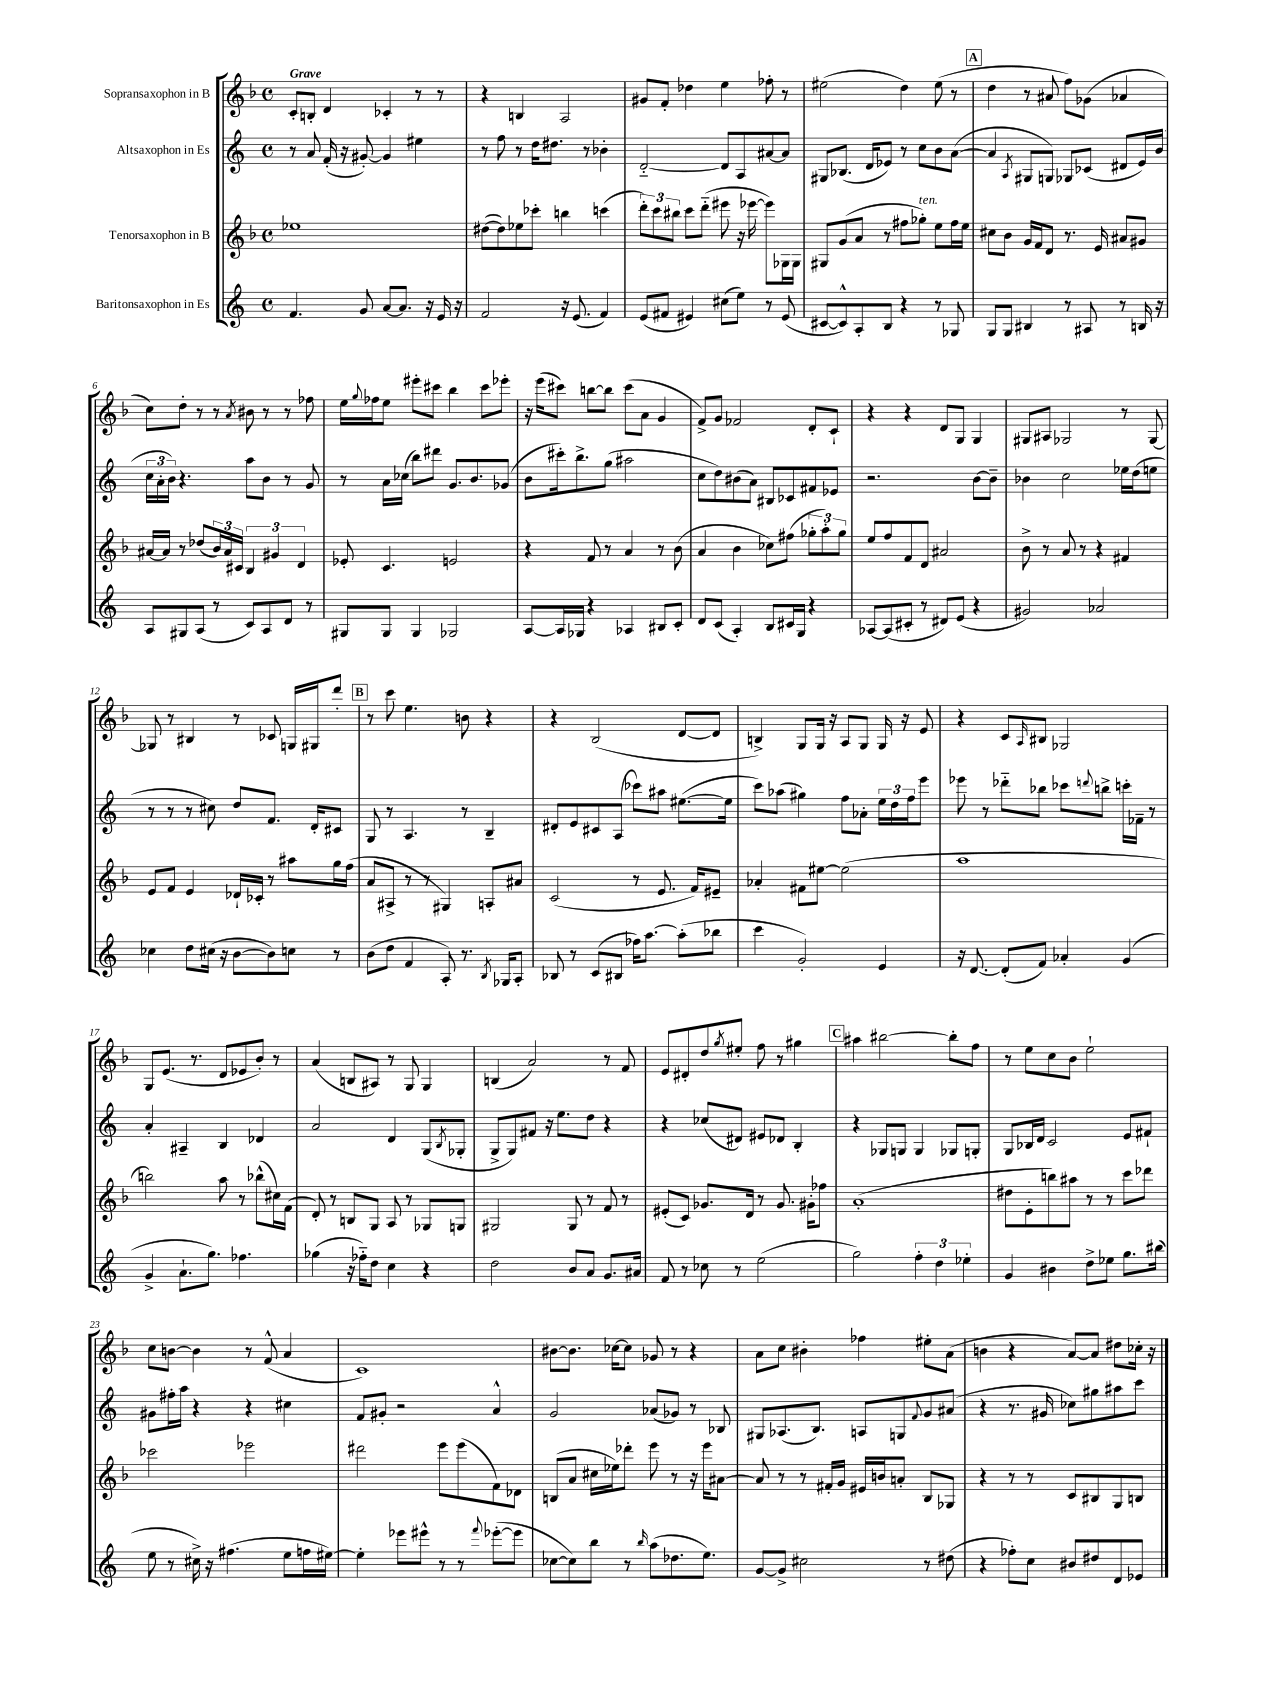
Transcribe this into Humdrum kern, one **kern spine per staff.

**kern	**kern	**kern	**kern
*part4	*part3	*part2	*part1
*staff4	*staff3	*staff2	*staff1
*I"Baritonsaxophon in Es	*I"Tenorsaxophon in B	*I"Altsaxophon in Es	*I"Sopransaxophon in B
*clefG2	*clefG2	*clefG2	*clefG2
*k[]	*k[b-]	*k[]	*k[b-]
*M4/4	*M4/4	*M4/4	*M4/4
*met(c)	*met(c)	*met(c)	*met(c)
=1	=1	=1	=1
!	!	!	!LO:TX:a:B:t=Grave
4.f/	1ee-X	8r	8c'/L
.	.	8a/	8Bn'/J
.	.	(16f'/	4d/
.	.	16r	.
8g/	.	[8g#X'/)	.
[8a/L	.	4g#/]	4c-X'/
8.a/J]	.	.	.
.	.	4ee#X\	8r
16r	.	.	.
16e/	.	.	8r
16r	.	.	.
=2	=2	=2	=2
2f/	([8dd#X\L	8r	4r
.	8dd#\])	8ff\	.
.	8ee-X\	8r	4Bn/
.	8ccc-X'\J	16dd\KL	.
.	.	8.dd#X\J	.
16r	4bbn\	.	2A/
(8.e/	.	.	.
.	.	8r	.
4f/)	(4cccn\	4b-X'\	.
=3	=3	=3	=3
(8e/L	12ddd'\L)	[2d/	8g#X/L
.	12ccc\	.	.
8f#X/J	.	.	8f'/J
.	12bb#X\J	.	.
4e#X/)	8ccc\L	.	4dd-X\
.	(8ddd\J	.	.
(8cc#X\L	8eee#X\	8d/L]	4ee\
8ee\J)	16r	8A/	.
.	[16eee-X\	.	.
8r	8eee-\L])	[8a#X/	8ff-X'\
(8e#/	16G-X\L	8a#/J]	8r
.	16G-\JJ	.	.
=4	=4	=4	=4
[8c#X/L	8G#X/L	8G#X/L	(2ee#X\
8c#^^/])	(8g/	(8.B-X/J	.
8A'/	8a/J	.	.
.	.	16d/KL	.
8B/J	8r	8e-X/J)	.
4r	8ff#X\L	8r	4dd\)
!	!LO:TX:a:i:t=ten.	!	!
.	8gg-X'\J)	8cc\L	.
8r	8ee\L	8b\	(8ee#\
8G-X/	16ff#\L	([8a\J	8r
.	16ee\JJ	.	.
!!LO:REH:place=s1:t=A
=5	=5	=5	=5
8G/L	8cc#X\L	4a/]	4dd\
8G/J	8b-\J	.	.
.	.	8qA/	.
4B#X/	16g/LL	8G#X/L	8r
.	16f/J	.	.
.	8d/J	8Gn/J)	8a#X/
8r	8.r	8G-X/L	8ff\L)
8A#X/	.	(8c-X/J	(8g-X\J
.	16e/	.	.
8r	8a#X/L	8d#X/L	4a-X/
16Bn/	8g#X/J	16e/L)	.
16r	.	(16b/JJ	.
!!LO:LB:g=z
=6	=6	=6	=6
8A/L	[16a#X/LL	24cc\LL	8cc\L)
.	.	24a'\	.
.	16a#/JJ]	.	.
.	.	24b\JJ)	.
8G#X/	8r	4.r	8dd'\J
(8A/J	(8dd-X/L	.	8r
8r	24b-/L)	.	8r
.	24a#/	.	.
.	24c#X/JJ	.	.
.	.	.	8qa/
8c/L)	6B-/	8aa\L	8b#X\
8A/	.	8b\J	8r
.	6g#X/	.	.
8d/J	.	8r	8r
.	6d/	.	.
8r	.	8g/	8ff-X\
=7	=7	=7	=7
8G#X/L	8e-X'/	8r	16ee\LL
.	.	.	8qqgg/
.	.	.	16ff-X\J
8G#/J	4.c/	16a\LL	8ee\J
.	.	(16cc-X\JJ	.
4G#/	.	8bb\L)	8eee#X'\L
.	.	8ddd#X\J	8ccc#X\J
2G-X/	2en/	8.g/L	4bb-\
.	.	8.b/	.
.	.	.	8ccc#\L
.	.	(8g-X/J	8eee-X'\J
=8	=8	=8	=8
[8A/L	4r	8b\L	16r
.	.	.	(16eee\KL
16A/L]	.	16ccc#X'\k)	8ccc#X\J)
16G-X/JJ	.	8.bb^\	.
4r	8f/	.	[8bbn\L
.	8r	(8gg\J	8bb\J]
4A-X/	4a/	2aa#X\	(8ccc#\L
.	.	.	8a\J
8B#X/L	8r	.	4g/
8c'/J	(8b-\	.	.
=9	=9	=9	=9
8d/L	4a/	8cc\L	8f^/L)
(8c/J	.	8dd\)	8g/J
4A'/)	4b-\	(8b#X\	2f-X/
.	.	8a\J)	.
8B/L	8cc-X\L)	8B#X/L	.
16c#X/L	(8ff#X\J	8c-X/	.
16G/JJ	.	.	.
4r	12gg-X'\L	8f#X/	8d'/L
.	12aa'\)	.	.
.	.	8e-X/J	8c`/J
.	12gg-\J	.	.
=10	=10	=10	=10
[8A-X/L	8ee/L	2.r	4r
(8A-/]	8ff/	.	.
8c#X'/J	8f/	.	4r
8r	8d/J	.	.
8d#X/L)	2a#X/	.	8d/L
(8e/J	.	.	8G/J
4r	.	[8b\L	4G/
.	.	8b~\J]	.
=11	=11	=11	=11
2g#X/)	8b-^\	4b-X\	8G#X/L
.	8r	.	8A#X/J
.	8a/	2cc\	2G-X/
.	8r	.	.
2a-X/	4r	.	.
.	4f#X/	16ee-X\LL	8r
.	.	(16dd\J	.
.	.	8een\J	[8G-/
!!LO:LB:g=z
=12	=12	=12	=12
4cc-X\	8e/L	8r	8G-X/]
.	8f/J	8r	8r
8dd\L	4e/	8r	4B#X/
(16cc#X\Jk	.	8cc#X\)	.
16r	.	.	.
[8b\L	16d-X`/LL	8dd/L	8r
.	16c-X'/JJ	.	.
8b\])	8r	8.f/J	8c-X/
8ccn\J	8aa#X\L	.	16Gn/LL
.	.	16d'/KL	16G#X/J
8r	16gg\L	8c#X/J	8ddd'/J
.	(16ff\JJ	.	.
!!LO:REH:place=s1:t=B
=13	=13	=13	=13
(8b\L	8a/L	8G/	8r
8dd\J	8A#X^/J	8r	8ccc\
4f/	8r	4.A/	4.ee\
.	8r	.	.
8A'/)	4G#X/)	.	.
8.r	.	8r	8bn\
.	8An'/L	4B~/	4r
8qB/	.	.	.
16G-X/KL	.	.	.
8A'/J	8a#X/J	.	.
=14	=14	=14	=14
8B-X/	(2c/	8d#X'/L	4r
8r	.	8e/	.
(8c/L	.	8c#X/	(2B-/
8B#X/J	.	(8A/J	.
16ff-X\KL)	8r	8ccc-X\L)	.
[8.aa\J	.	.	.
.	8.e/	8aa#X\J	.
(8aa'\L]	.	([8.ee#X\L	[8d/L
.	16f/KL)	.	.
8bb-X\J	8e#X~/J	.	8d/J]
.	.	16ee#\Jk]	.
=15	=15	=15	=15
4ccc\	4a-X'/	8ccc\L)	4Bn^/)
.	.	(8aa-X\J	.
2g'/)	8f#X\L	4gg#X\)	8G/L
.	[8ee#X\J	.	16G/Jk
.	.	.	16r
.	(2ee#\]	8ff\L	8A/L
.	.	8a-X'\J	8G/J
4e/	.	24ee\LL	16G/
.	.	24dd\	.
.	.	.	16r
.	.	24ff\J	.
.	.	8eee\J	8e/
=16	=16	=16	=16
16r	1aa	8eee-X\	4r
[8.d/	.	.	.
.	.	8r	.
(8d'/L]	.	8ddd-X\L	8c/L
.	.	.	16qqA/
8f/J)	.	8bb-X\J	8B#X/J
4a-X'/	.	8ccc-X\L	2G-X/
.	.	8qqdddn/	.
.	.	8bbn^\J	.
(4g/	.	16cccn'\LL	.
.	.	16f-X~\JJ	.
.	.	8r	.
!!LO:LB:g=z
=17	=17	=17	=17
4g^/	2bbn\)	4a'/	8G/L
.	.	.	(8.e/J
8.a`\L	.	4A#X~/	.
.	.	.	8.r
8.gg\J)	.	.	.
.	8aa\	4B/	8d/L
4.ff-X\	8r	.	8e-X/
.	(8bb-X^^\L	4d-X/	8b-'/J)
.	16cc#X\L)	.	8r
.	(16f\JJ	.	.
=18	=18	=18	=18
(4gg-X\	8d'/)	2a/	(4a/
.	8r	.	.
16r	8Bn/L	.	8Bn/L
16ff-X\KL)	.	.	.
8dd\J	8G/J	.	8A#X/J)
4cc\	8A/	4d/	8r
.	8r	.	8G/
4r	8G-X/L	(8G/L	4G/
.	.	8qB/	.
.	8Gn/J	8G-X'/J	.
=19	=19	=19	=19
2dd\	2G#X/	8G^/L	(4Bn/
.	.	8G/)	.
.	.	8f#X/J	2a/)
.	.	16r	.
.	.	8.ee\L	.
8b/L	8G#/	.	.
8a/J	8r	8dd\J	.
8.g/L	8f/	4r	8r
.	8r	.	8f/
16a#X/Jk	.	.	.
=20	=20	=20	=20
8f/	(8e#X'/L	4r	8e/L
8r	8c/J)	.	8d#X'/
8cc-X\	8.g-X/L	(8cc-X/L	8dd/
.	.	.	8qgg/
8r	.	8d#X/J)	8ee#X'/J
.	16d/Jk	.	.
(2ee\	8r	8e#X/L	8ff\
.	8.g-/	8d-X/J	8r
.	.	4B'/	4gg#X\
.	16g#X'\KL	.	.
.	8ff-X\J	.	.
!!LO:REH:place=s1:t=C
=21	=21	=21	=21
2gg\)	(1a'	4r	4aa#X\
.	.	8G-X/L	[2bb#X\
.	.	8Gn/J	.
6ff'\	.	4G/	.
6dd\	.	.	.
.	.	8G-X/L	8bb#'\L]
6ee-X'\	.	.	.
.	.	8Gn'/J	8ff\J
=22	=22	=22	=22
4g/	8dd#X\L	8G/L	8r
.	8e'\	16B-X/L	8ee\L
.	.	16d/JJ	.
4b#X\	8bbn\)	2c/	8cc\
.	8aa#X\J	.	8b-\J
8dd^\L	8r	.	2ee`\
8ee-X\J	8r	.	.
8.gg\L	8ccc\L	8e/L	.
.	8ddd-X\J	8f#X`/J	.
(16bb#X\Jk	.	.	.
!!LO:LB:g=z
=23	=23	=23	=23
8ee\	2ccc-X\	8g#X\L	8cc\L
8r	.	16ff#X'\L	[8bn\J
.	.	16aa\JJ	.
16cc#X^\)	.	4r	4b\]
16r	.	.	.
(4.ff#X\	.	.	.
.	2eee-X\	4r	8r
.	.	.	(8f^^/
8ee\L	.	4cc#X\	4a/
16ffn\L	.	.	.
[16ee#X\JJ)	.	.	.
=24	=24	=24	=24
4ee#'\]	2ddd#X\	8f/L	1c)
.	.	8g#X'/J	.
8eee-X\L	.	2r	.
8eee#X^^\J	.	.	.
8r	8eee\L	.	.
8r	(8eee\	.	.
8qqfff/	.	.	.
([8eee-X'\L	8f\)	4a^^/	.
8eee-\J]	8d-X\J	.	.
=25	=25	=25	=25
[8cc-X\L	(8Bn/L	2g/	[8b#X\L
8cc-\])	8a/J	.	8.b#\J]
8bb\J	16cc#X\LL	.	.
.	16ee-X\J)	.	[16cc-X\KL
8r	8ddd-X'\J	.	8cc-\J]
16qqbb/	.	.	.
(8aa\L	8eee\	(8a-X/L	8g-X/
8.dd-X\	8r	8g-X/J)	8r
.	16r	8r	4r
8.ee\J)	16eee\KL	.	.
.	[8a#X\J	8B-X/	.
=26	=26	=26	=26
[8g/L	8a#/]	8G#X/L	8a\L
8g^/J]	8r	(8.A-X/	8cc\J
2cc#X\	8r	.	4b#X'\
.	.	8.B/J)	.
.	16f#X'/LL	.	.
.	16g/JJ	.	.
.	16e#X/LL	8An/L	4ff-X\
.	16bn/J	.	.
.	8an'/J	8Gn/	.
.	.	8qqf/	.
8r	8B-/L	8g/	8ee#X'\L
(8dd#X\	8G-X/J	(8a#X/J	(8a\J
=27	=27	=27	=27
4r	4r	4r	4bn\
8ff-X'\L)	8r	8.r	4r
8cc\J	8r	.	.
.	.	16g#X/	.
8b#X/L	8c/L	8cc-X\L)	[8a/L)
8dd#X/	8B#X/	8gg#X\	8a/J]
8d/	8G/	8aa#X\	8dd#X\L
8e-X/J	8Bn/J	8ccc\J	16cc-X'\Jk
.	.	.	16r
==	==	==	==
*-	*-	*-	*-
